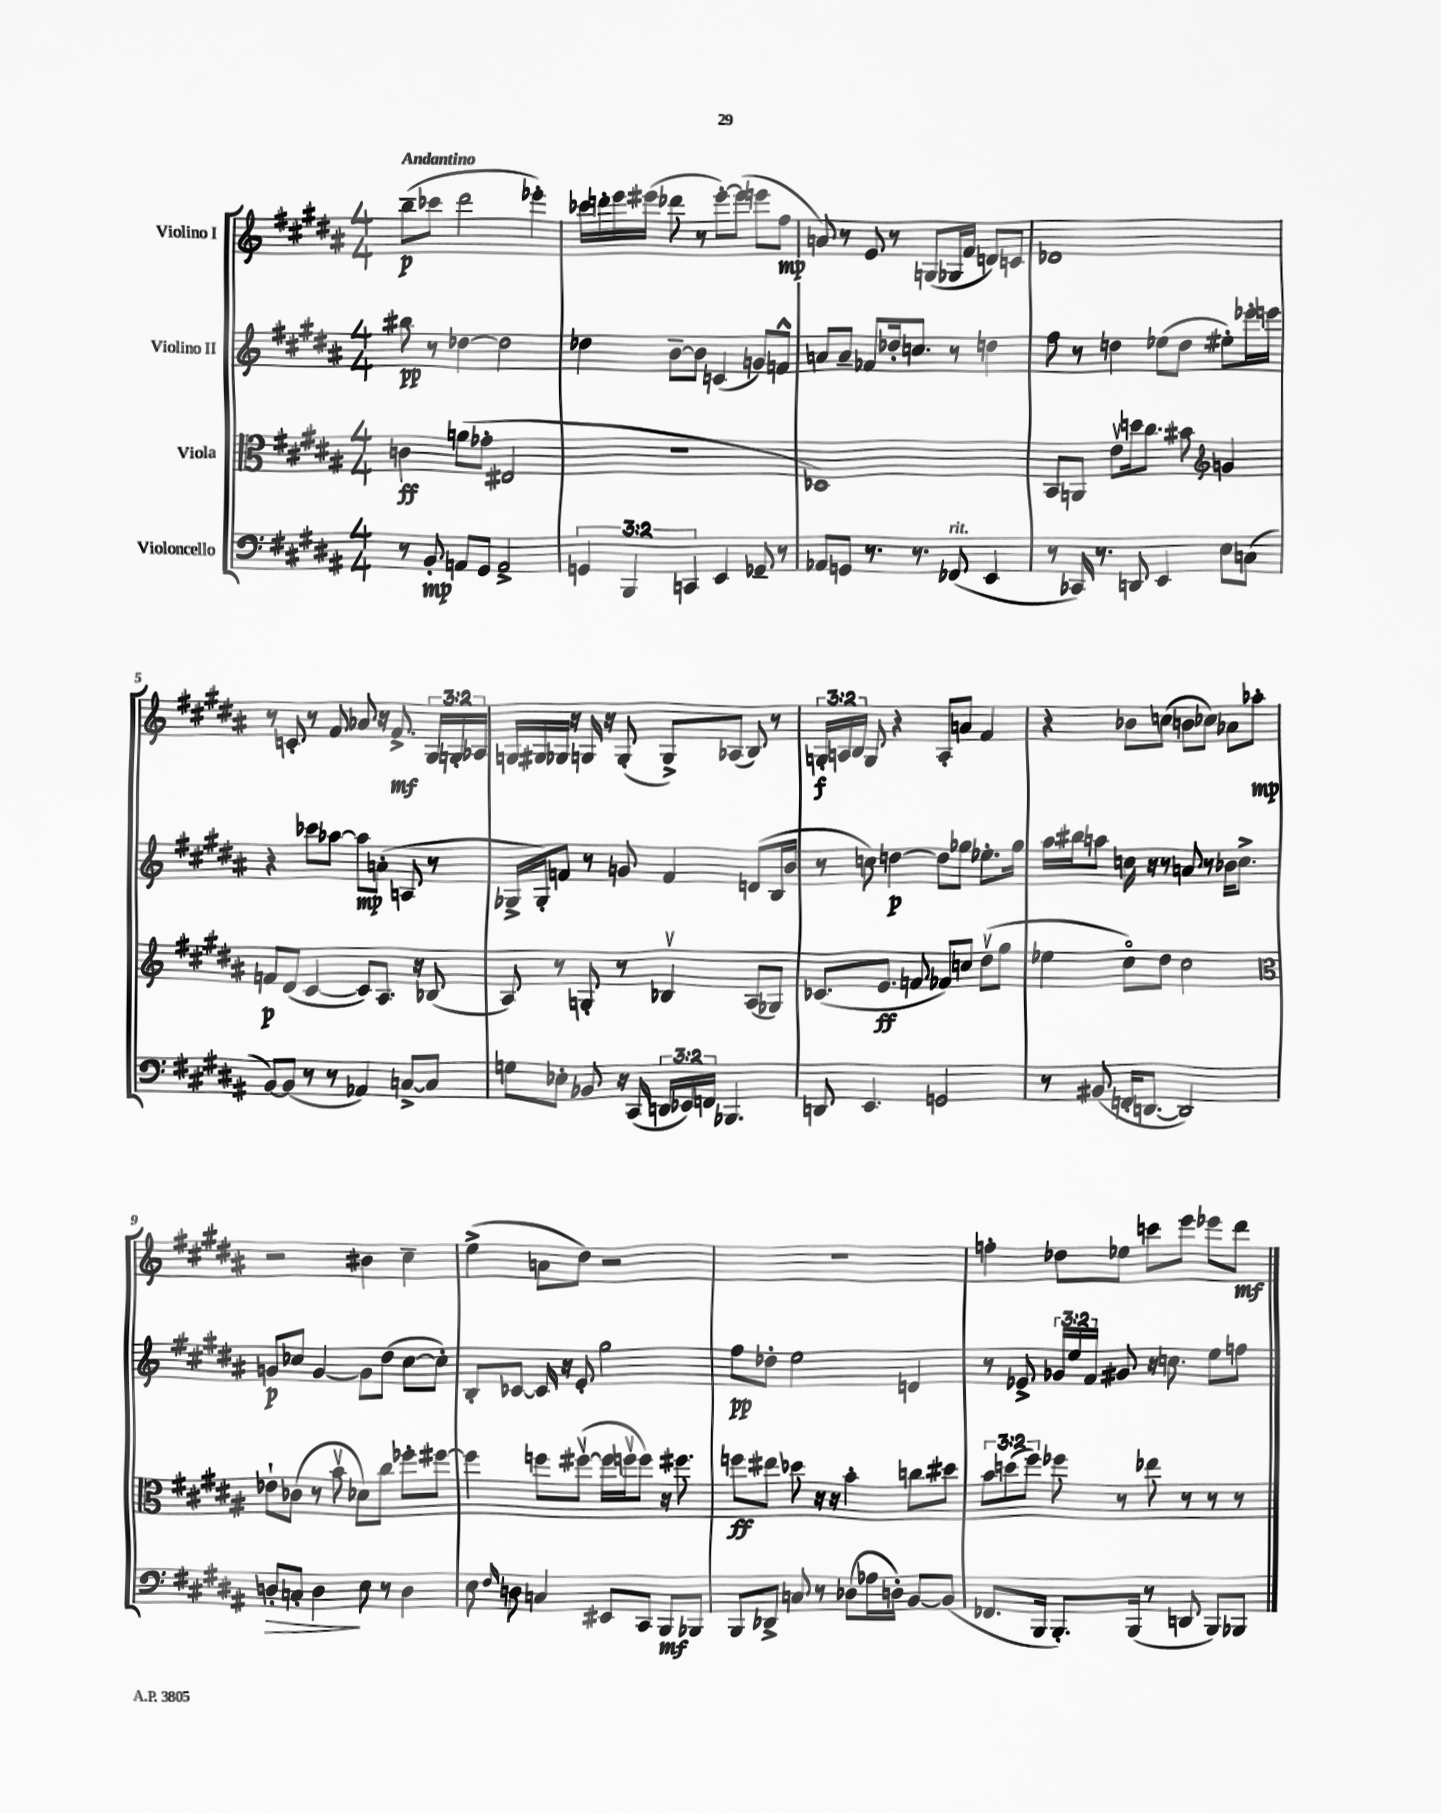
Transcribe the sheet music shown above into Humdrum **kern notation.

**kern	**dynam	**kern	**dynam	**kern	**dynam	**kern	**dynam
*part4	*part4	*part3	*part3	*part2	*part2	*part1	*part1
*staff4	*staff4	*staff3	*staff3	*staff2	*staff2	*staff1	*staff1
*I"Violoncello	*	*I"Viola	*	*I"Violino II	*	*I"Violino I	*
*clefF4	*	*clefC3	*	*clefG2	*	*clefG2	*
*k[f#c#g#d#a#]	*	*k[f#c#g#d#a#]	*	*k[f#c#g#d#a#]	*	*k[f#c#g#d#a#]	*
*M4/4	*	*M4/4	*	*M4/4	*	*M4/4	*
=1	=1	=1	=1	=1	=1	=1	=1
!	!	!	!	!	!	!LO:TX:a:B:t=Andantino	!
8r	.	4cn\	ff	8bb#X\	pp	(8bb~\L	p
8BB'/	mp	.	.	8r	.	8ccc-X\J	.
8AAn/L	.	(8an\L	.	[4dd-X\	.	2ddd#\	.
8GG#/J	.	8g-X'\J	.	.	.	.	.
2AA^/	.	2E#X/	.	2dd-\]	.	.	.
.	.	.	.	.	.	4eee-X'\)	.
=2	=2	=2	=2	=2	=2	=2	=2
6GGn/	.	1r	.	4dd-X\	.	16ccc-X\LL	.
.	.	.	.	.	.	16dddn'\	.
.	.	.	.	.	.	16eee\	.
6BBB/	.	.	.	.	.	.	.
.	.	.	.	.	.	(16eee#X\JJ	.
.	.	.	.	[8b~\L	.	8ddd-X\	.
6CCn/	.	.	.	.	.	.	.
.	.	.	.	8b\J]	.	8r	.
4EE/	.	.	.	(4cn/	.	[8eee#'\L)	.
.	.	.	.	.	.	(8eee#\J]	.
8GG-X~/	.	.	.	8gn/L)	.	8eeen\L	.
8r	.	.	.	8fn^^/J	.	8ff#\J	mp
=3	=3	=3	=3	=3	=3	=3	=3
8AA-X/L	.	1D-X)	.	8an/L	.	8an/)	.
8GGn/J	.	.	.	8a~/J	.	8r	.
8.r	.	.	.	8f-X/L	.	8e/	.
.	.	.	.	16dd-X'/k	.	8r	.
8.r	.	.	.	8.ccn/J	.	.	.
.	.	.	.	.	.	(8Gn/L	.
!LO:TX:a:i:t=rit.	!	!	!	!	!	!	!
(8FF-X/	.	.	.	8r	.	16G-X/L	.
.	.	.	.	.	.	16f#/JJ	.
4EE/	.	.	.	4ddn\	.	8dn/L)	.
.	.	.	.	.	.	8cn/J	.
=4	=4	=4	=4	=4	=4	=4	=4
8r	.	8BB/L	.	8ff#\	.	1d-X	.
16CC-X/)	.	8AAn/J	.	8r	.	.	.
8.r	.	.	.	.	.	.	.
.	.	8ev\L	.	4ddn\	.	.	.
8DDn/	.	16ddn\k	.	.	.	.	.
.	.	8.cc#\J	.	.	.	.	.
4EE/	.	.	.	(8ee-X\L	.	.	.
.	.	8b#X\	.	8dd\J	.	.	.
*	*	*clefG2	*	*	*	*	*
8E\L	.	4gn/	.	8ee#X'\L)	.	.	.
(8Cn\J	.	.	.	16eee-X'\L	.	.	.
.	.	.	.	16eeen\JJ	.	.	.
!!LO:LB:g=z
=5	=5	=5	=5	=5	=5	=5	=5
[8BB/L)	.	8fn/L	p	4r	.	8r	.
(8BB/J]	.	(8d#/J	.	.	.	8cn'/	.
8r	.	[4c#/	.	8ccc-X\L	.	8r	.
8r	.	.	.	[8aa-X\J	.	8f#/	.
4AA-X/)	.	8c#/L])	.	8aa-\L]	mp	8a-X/	.
.	.	8.A#/J	.	(8an'\J	.	16r	.
.	.	.	.	.	.	8.f#^/	mf
[8Cn^/L	.	.	.	8An/	.	.	.
.	.	16r	.	.	.	.	.
8C/J]	.	(8B-X/	.	8r	.	24G#/LL	.
.	.	.	.	.	.	24Gn'/	.
.	.	.	.	.	.	24A-X/JJ	.
=6	=6	=6	=6	=6	=6	=6	=6
8Gn\L	.	8A#/)	.	16G-X^/LL	.	16Gn/LL	.
.	.	.	.	16G-'/J)	.	16G#X/	.
8E-X'\J	.	8r	.	8fn/J	.	16G-X/JJ	.
.	.	.	.	.	.	16r	.
8BB-X/	.	8Gn'/	.	8r	.	16Gn/	.
.	.	.	.	.	.	16r	.
16r	.	8r	.	8gn/	.	(8G'/	.
(16CC#/	.	.	.	.	.	.	.
24DDn/LL	.	4B-Xv/	.	4f/	.	8G^/L)	.
24EE-X/)	.	.	.	.	.	.	.
24FFn/JJ	.	.	.	.	.	.	.
4.BBB-X/	.	.	.	.	.	(8A-X/J	.
.	.	(8A#/L	.	(8dn/L	.	8B/)	.
.	.	8G-X/J)	.	16B/L	.	8r	.
.	.	.	.	16b/JJ	.	.	.
=7	=7	=7	=7	=7	=7	=7	=7
8DDn/	.	(8.c-X/L	.	8r	.	24Gn'/LL	f
.	.	.	.	.	.	24An/	.
.	.	.	.	.	.	24B/JJ	.
4.EE/	.	.	.	8ccn\)	.	8G/	.
.	.	8.e/J	ff	.	.	.	.
.	.	.	.	[4ddn\	p	4r	.
.	.	8fn/	.	.	.	.	.
2GGn/	.	8f-X/L)	.	8dd\L]	.	8A'/L	.
.	.	8ccn/J	.	8gg-X\J	.	8an/J	.
.	.	(8dd#v\L	.	8.ee-X'\L	.	4f#/	.
.	.	8gg#\J	.	.	.	.	.
.	.	.	.	16gg-\Jk	.	.	.
=8	=8	=8	=8	=8	=8	=8	=8
8r	.	4ee-X\	.	16aa#\LL	.	4r	.
.	.	.	.	16bb#X\J	.	.	.
(8BB#X/	.	.	.	8aan\J	.	.	.
16FFn'/KL	.	8cc#\L)	.	16ccn\	.	8b-X\L	.
[8.DDn/J	.	.	.	16r	.	.	.
.	.	8dd#\J	.	8r	.	(8ccn\J	.
2DD/])	.	2cc#\	.	8an/	.	8bn\L	.
.	.	.	.	8r	.	8cc-X\J)	.
.	.	.	.	16b-X\KL	.	8a-X\L	.
.	.	.	.	8.cc^\J	.	.	.
.	.	.	.	.	.	8aa-X'\J	mp
!!LO:LB:g=z
=9	=9	=9	=9	=9	=9	=9	=9
*	*	*clefC3	*	*	*	*	*
!	!LO:HP:b	!	!	!	!	!	!
8Dn'/L	>	8e-X`\L	.	8gn/L	p	2r	.
8Cn'/J	.	(8c-X\J	.	8cc-X/J	.	.	.
4D\	.	8r	.	[4g/	.	.	.
.	.	8bv\	.	.	.	.	.
8E\	]	8d-X\L)	.	8g\L]	.	4b#X\	.
8r	.	8cc#\J	.	(8dd#\J	.	.	.
4D\	.	8ff-X'\L	.	[8cc-\L	.	4cc#~\	.
.	.	[8ff#X\J	.	8cc-'\J])	.	.	.
=10	=10	=10	=10	=10	=10	=10	=10
8E\	.	4ff#\]	.	8B'/L	.	(4ee^\	.
16qqF#/	.	.	.	.	.	.	.
8Dn\	.	.	.	[8c-X/J	.	.	.
4Cn/	.	8ffn\L	.	16c-/]	.	8an\L	.
.	.	.	.	16r	.	.	.
.	.	([8ff#Xv\J	.	8e'/	.	8dd#\J)	.
8EE#X/L	.	16ff#\LL]	.	2gg#\	.	2r	.
.	.	16ffnv\J	.	.	.	.	.
8CC#/J	.	8ff\J)	.	.	.	.	.
8BBB/L	mf	16r	.	.	.	.	.
.	.	8.ff#X\	.	.	.	.	.
8BBB-X/J	.	.	.	.	.	.	.
=11	=11	=11	=11	=11	=11	=11	=11
8BBB/L	.	8ffn\L	ff	8ff#\L	pp	1r	.
8DD-X^/J	.	8ee#X\J	.	8dd-X'\J	.	.	.
8Cn/	.	8dd-X\	.	2ee\	.	.	.
8r	.	16r	.	.	.	.	.
.	.	16r	.	.	.	.	.
(8D-X\L	.	4b'\	.	.	.	.	.
16A-X\L	.	.	.	.	.	.	.
16Dn'\JJ)	.	.	.	.	.	.	.
[8BB/L	.	8ccn\L	.	4dn/	.	.	.
(8BB/J]	.	8dd#X\J	.	.	.	.	.
=12	=12	=12	=12	=12	=12	=12	=12
8.FF-X/L	.	12b\L	.	8r	.	4ffn'\	.
.	.	(12ddn\	.	.	.	.	.
.	.	.	.	8e-X^/	.	.	.
.	.	12ff#\J)	.	.	.	.	.
16BBB/Jk	.	.	.	.	.	.	.
8.BBB'/L)	.	8ff-X\	.	24g-X/LL	.	8dd-X\L	.
.	.	.	.	24ee/	.	.	.
.	.	.	.	24f#/JJ	.	.	.
.	.	8r	.	8g#X/	.	8ee-X\J	.
(16BBB/Jk	.	.	.	.	.	.	.
8r	.	8ee-X\	.	16r	.	8cccn\L	.
.	.	.	.	8.ccn\	.	.	.
8DDn/	.	8r	.	.	.	8eee\J	.
8BBB/L)	.	8r	.	8ee\L	.	8eee-X\L	.
8BBB-X/J	.	8r	.	8ffn\J	.	8ddd#\J	mf
==	==	==	==	==	==	==	==
*-	*-	*-	*-	*-	*-	*-	*-
